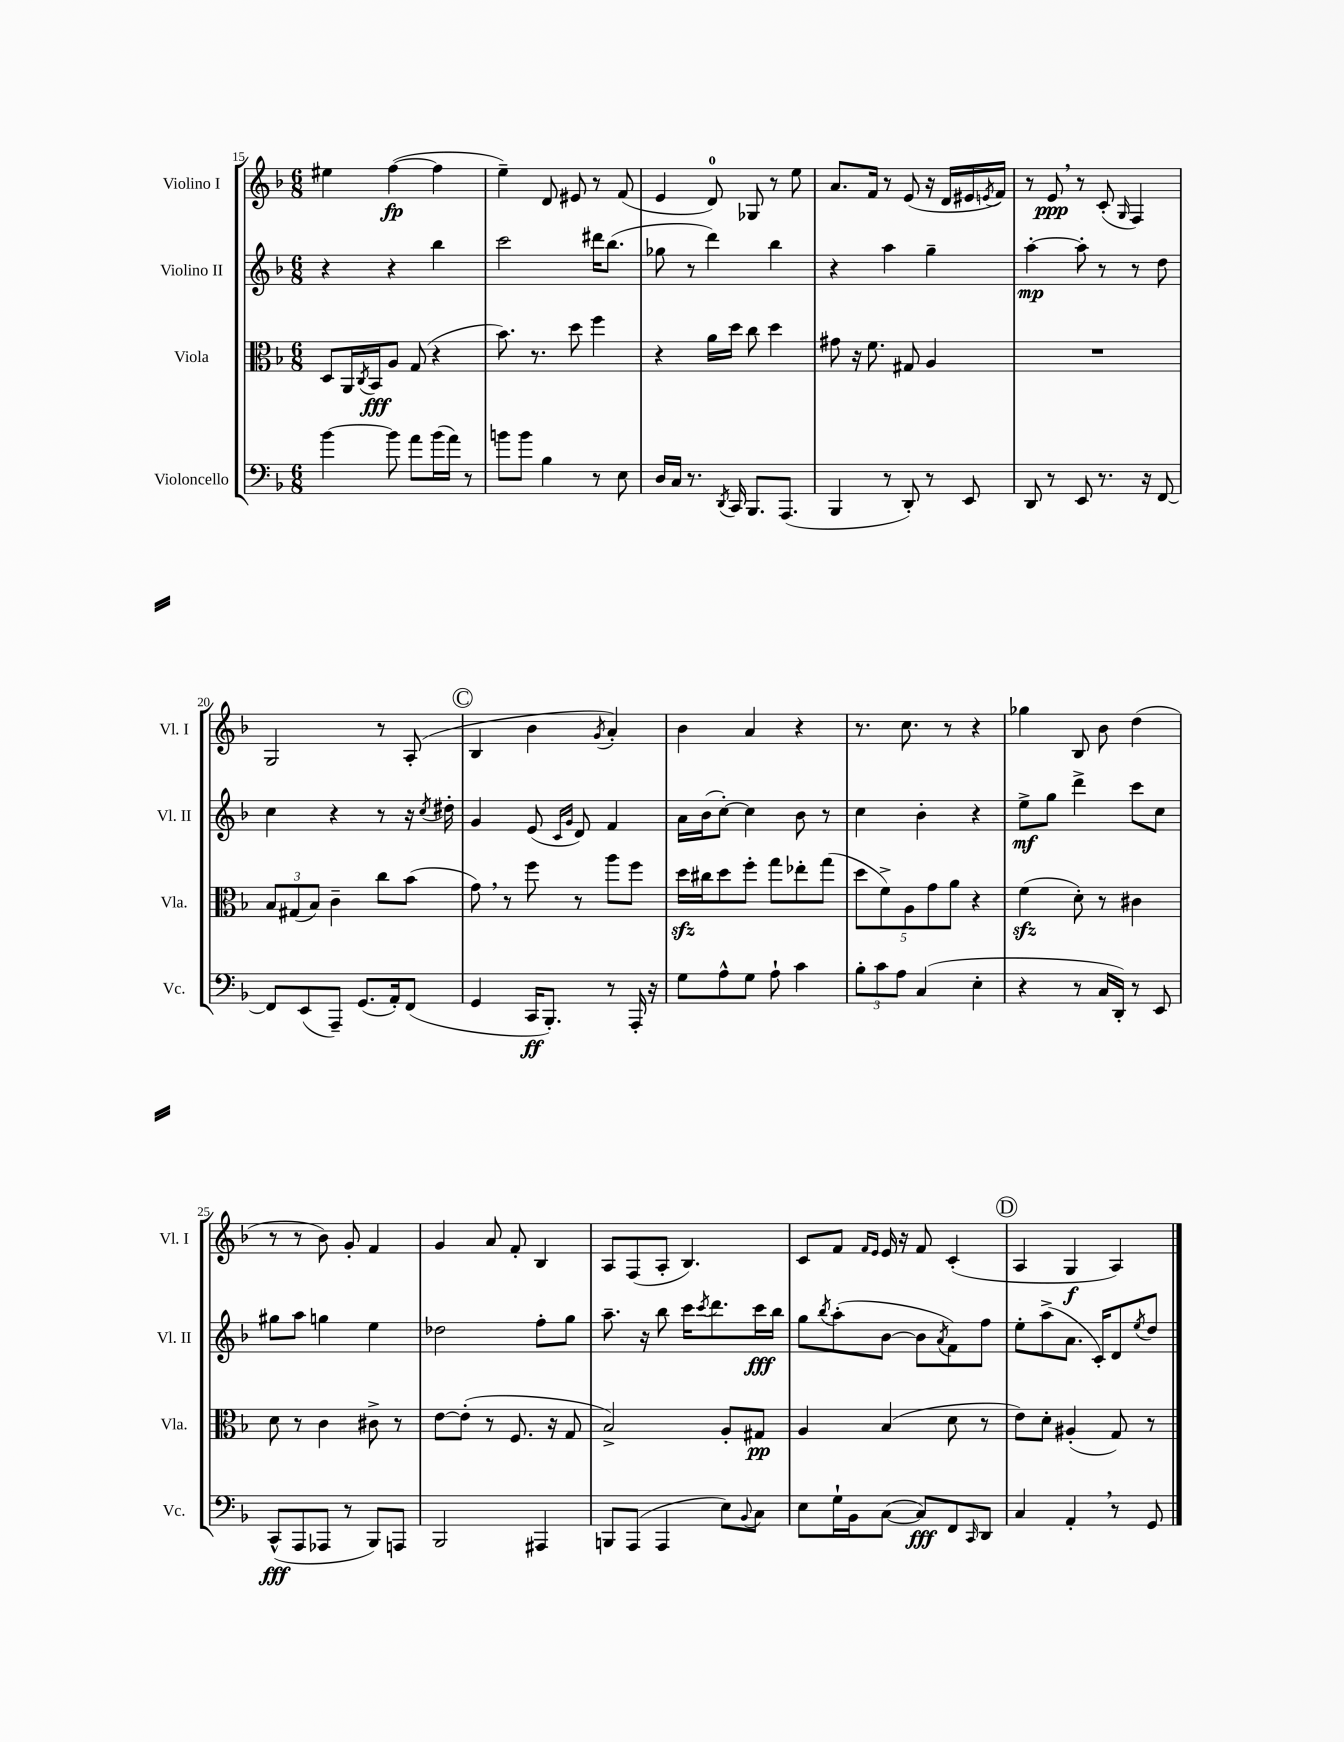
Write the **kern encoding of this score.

**kern	**kern	**kern	**kern
*staff4	*staff3	*staff2	*staff1
*clefF4	*clefC3	*clefG2	*clefG2
*k[b-]	*k[b-]	*k[b-]	*k[b-]
*M6/8	*M6/8	*M6/8	*M6/8
[4b-	8D	4r	4ee#
.	16AA	.	.
.	8qC	.	.
.	16BB-	.	.
8b-]	8A	4r	([4ff
8a	(8G	.	.
(16b-	4r	4bb-	4ff]
16a)	.	.	.
8r	.	.	.
=	=	=	=
8b	8.b-)	2ccc	4ee~)
8b	.	.	.
.	8.r	.	.
4B-	.	.	8d
.	8dd	.	8e#
8r	4ff	16ddd#	8r
.	.	(8.bb-	.
8E	.	.	(8f
=	=	=	=
16D	4r	8gg-	4e
16C	.	.	.
8.r	.	8r	.
.	16a	4ddd)	8d)
8qDD	.	.	.
16CC	16dd	.	.
8.BBB-	8cc	.	8G-
.	4dd	4bb-	8r
(8.AAA	.	.	.
.	.	.	8ee
=	=	=	=
4BBB-	8g#	4r	8.a
.	16r	.	.
.	8.f	.	16f
8r	.	4aa	8r
8DD')	8G#	.	(8e
8r	4A	4gg~	16r
.	.	.	16d
8EE	.	.	16e#
.	.	.	8qe
.	.	.	16f)
=	=	=	=
8DD	2.r	[4aa'	8r
8r	.	.	8e
8EE	.	8aa']	8r
8.r	.	8r	(8c'
.	.	.	16qqG
.	.	8r	4F)
16r	.	.	.
[8FF	.	8dd	.
=	=	=	=
8FF]	12B-	4cc	2G
.	(12G#	.	.
(8EE	.	.	.
.	12B-)	.	.
8AAA~)	4c~	4r	.
(8.GG	.	.	.
.	8cc	8r	8r
16AA')	.	.	.
(8FF	(8b-	16r	(8A'
.	.	8qcc	.
.	.	16dd#'	.
=	=	=	=
4GG	8g)	4g	4B-
.	8r	.	.
16CC	8ff	(8e	4b-
8.BBB-')	.	.	.
.	.	16qqc	.
.	.	16qqg	.
.	8r	8d)	.
.	.	.	8qg
8r	8aa	4f	4a')
16AAA'	8ff	.	.
16r	.	.	.
=	=	=	=
8G	16dd	16a	4b-
.	16cc#	(16b-	.
8A^^	8dd	[8cc')	.
8G	8ff'	4cc]	4a
8A`	8gg	.	.
4c	8ee-'	8b-	4r
.	(8gg	8r	.
=	=	=	=
12B-'	10dd	4cc	8.r
12c	.	.	.
.	10f^)	.	.
12A	.	.	.
.	.	.	8.cc
.	10A	.	.
(4C	.	4b-'	.
.	10g	.	.
.	.	.	8r
.	10a	.	.
4E'	4r	4r	4r
=	=	=	=
4r	(4f	8ee^	4gg-
.	.	8gg	.
8r	8d')	4ddd^	8B-
16C	8r	.	8b-
16DD')	.	.	.
8r	4c#	8ccc	(4dd
8EE	.	8cc	.
=	=	=	=
(8CC^^	8d	8gg#	8r
8AAA	8r	8aa	8r
8AAA-	4c	4gg	8b-)
8r	.	.	8g'
8BBB-)	8c#^	4ee	4f
8AAA	8r	.	.
=	=	=	=
2BBB-	[8e	2dd-	4g
.	(8e']	.	.
.	8r	.	8a
.	8.F	.	8f'
4AAA#	.	8ff'	4B-
.	16r	.	.
.	8G	8gg	.
=	=	=	=
8BBB	2B-^)	8.aa~	8A
(8AAA	.	.	(8F
.	.	16r	.
4AAA	.	8bb-	8A'
.	.	16ccc	4.B-)
.	.	8qccc	.
.	.	8.ddd	.
8E)	8A'	.	.
8qqBB-	.	.	.
8C	8G#	16ccc	.
.	.	16bb-	.
=	=	=	=
8E	4A	8gg	8c
.	.	8qbb-	.
16G`	.	(8aa'	8f
16BB-	.	.	.
.	.	.	16qqf
.	.	.	16qqe
([8C	(4B-	[8b-	16e
.	.	.	16r
8C])	.	8b-]	8f
.	.	8qa	.
8FF	8d	8f)	(4c'
16qqCC	.	.	.
8DD	8r	8ff	.
=	=	=	=
4C	8e)	8ee'	4A
.	8d'	(8aa^	.
4AA'	(4A#'	8.a	4G
.	.	16c')	.
8r	8G)	8d	4A)
.	.	8qee	.
8GG	8r	8dd	.
==	==	==	==
*-	*-	*-	*-
